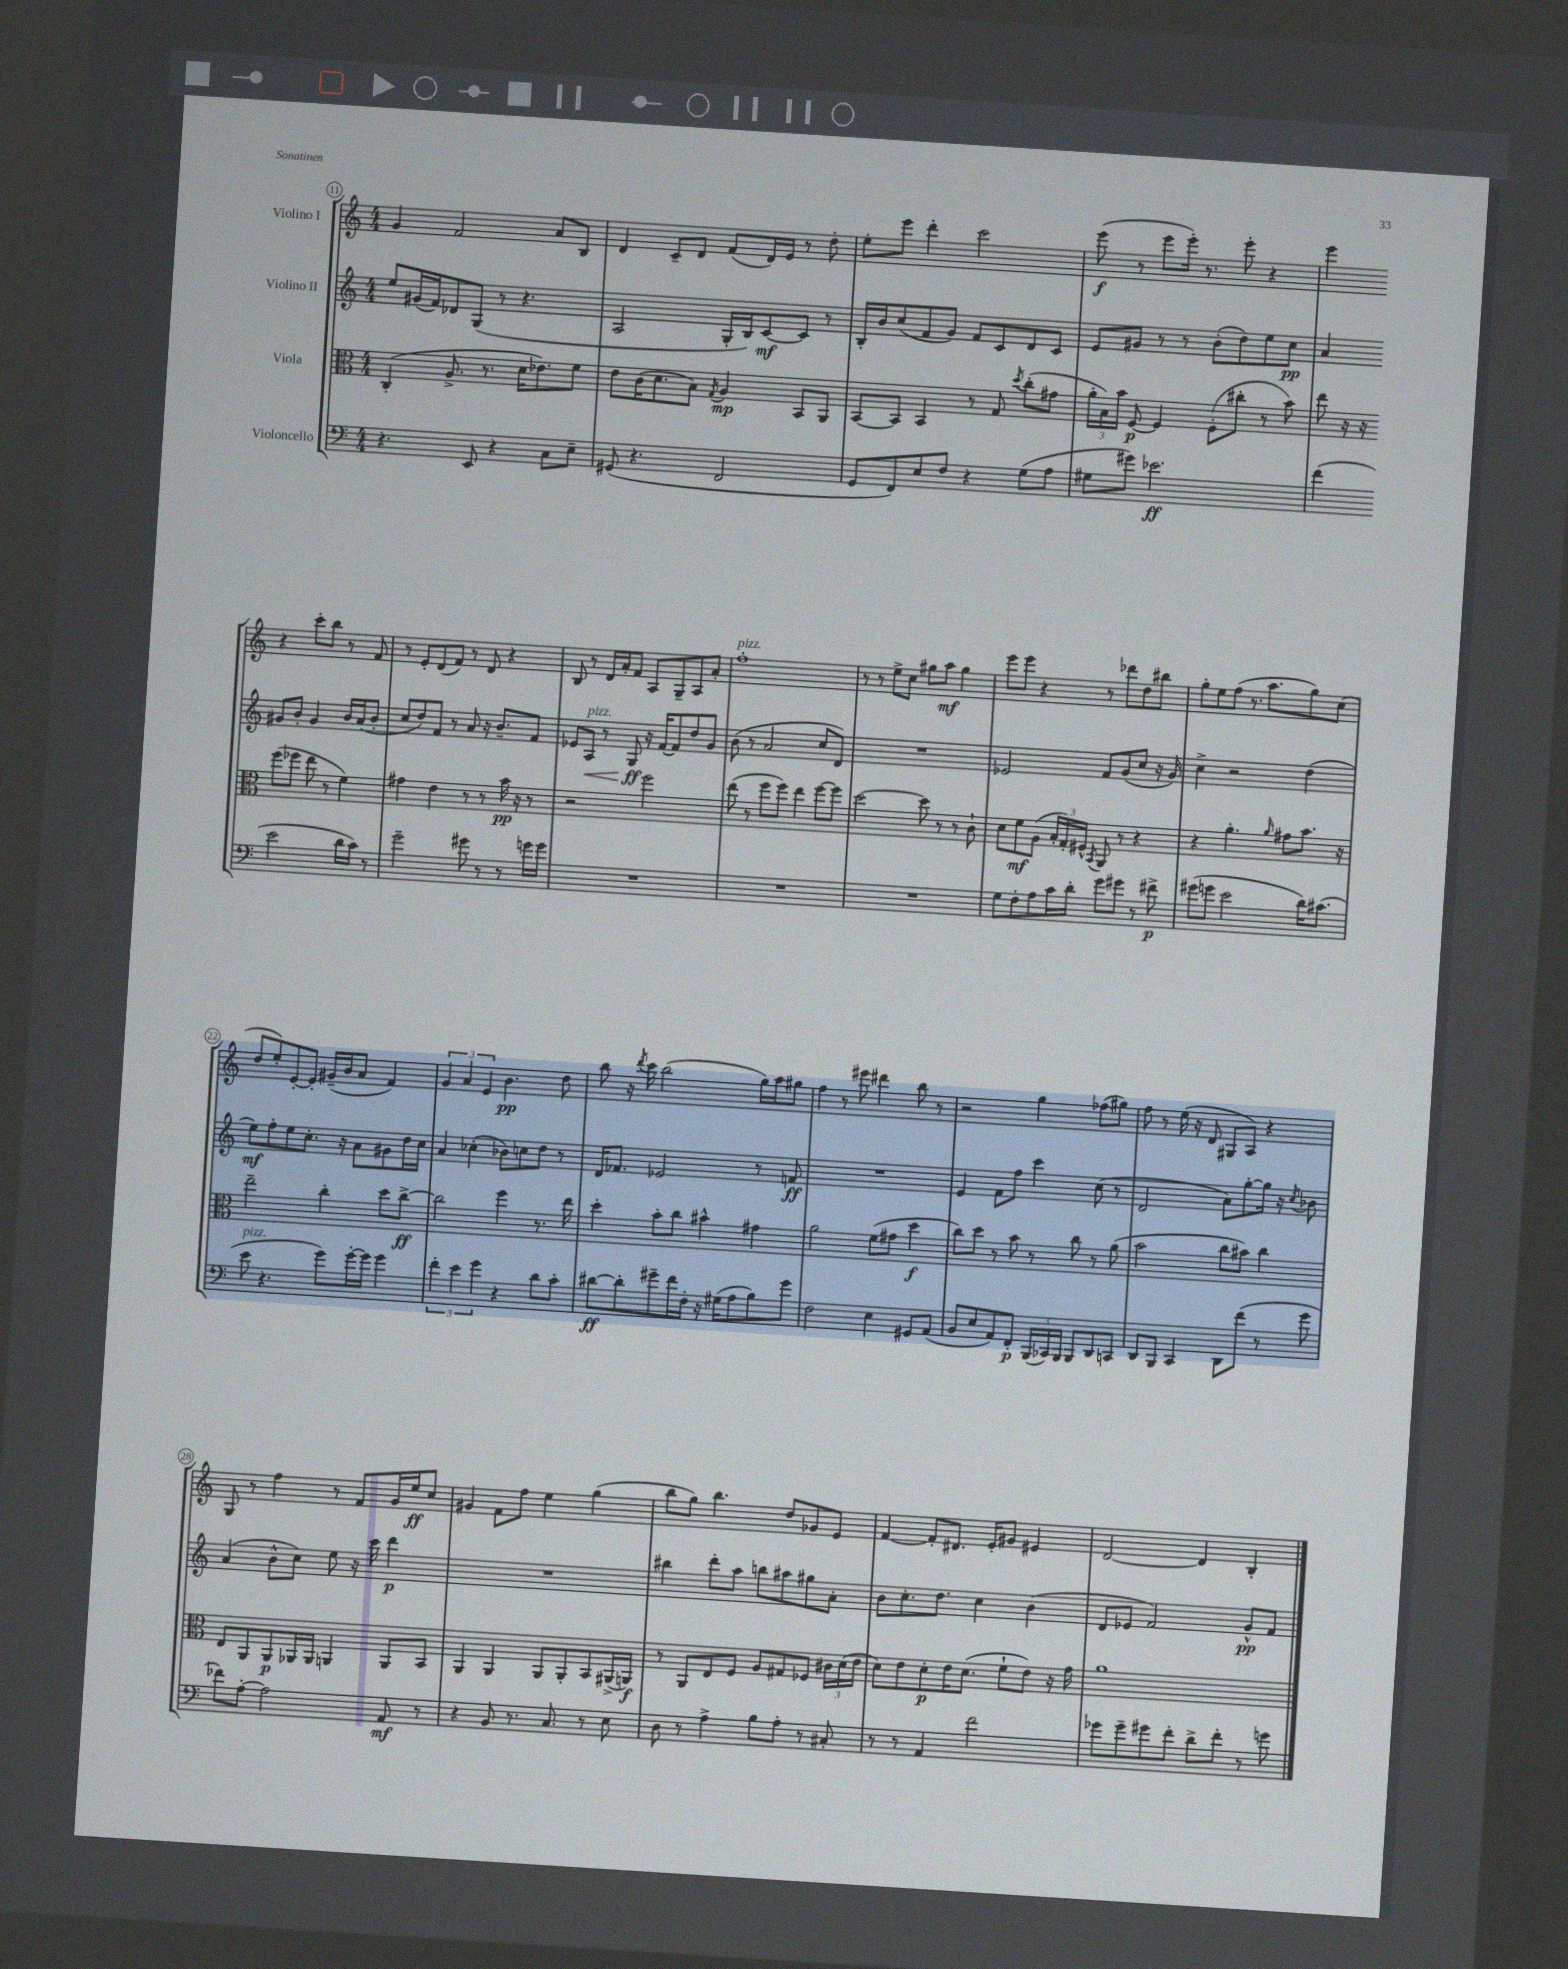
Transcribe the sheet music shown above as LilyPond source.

<<
\new StaffGroup <<
\new Staff = "s0" \with { instrumentName = "Violino I" } {
    \clef treble \key c \major \numericTimeSignature \time 4/4
    \autoBeamOff g'4 f'2 a'8[ b8] |
    d'4 c'8[-- d'8] f'8[( d'16) e'16] r8 d''8-. |
    e''8[-. e'''8] d'''4-. c'''2 |
    e'''8\f( r8 e'''8[ e'''16]-.) r8. e'''8-. r4 |
    e'''4 r4 c'''8[-. b''8] r8 f'8 |
    r8 e'8[-. d'8( f'8]) r8 d'8 r4 |
    b8 r8 d'16[ a'16-. f'8] a8[ g8-- a8 a'8]-. |
    f''1-.^\markup { \italic "pizz." } |
    r8 r8 e''8[-> c''8] gis''8[ a''8]\mf gis''4 |
    e'''8[ e'''8] r4 r8 des'''8[ d''8 bis''8] |
    g''8[-. e''8 f''8]( r8. a''8.[ g''8) c''8]( |
    d''8[ e''8-.) e'8~-. e'8]-. gis'16[--( b'16 a'8] f'4) |
    \tuplet 3/2 { g'4 a'4 e'4 } b'4.\pp d''8 |
    b''8 r16 \acciaccatura { d'''8 } c'''16 b''2( g''16[) a''16 gis''8] |
    f''4 r8 eis'''8 dis'''4 b''8 r8 |
    r2 g''4 fes''8[( gis''8]) |
    f''8 r8 e''16( r16 d'8 gis8[ a8]) r4 |
    g8 r8 f''4 r8 f'8[ g'16 e''16\ff c''8] |
    gis'4 f'8[ f''8] e''4 g''4( |
    b''8[ g''8]) b''4. d''8[ ges'8 e'8] |
    f'4~ f'8[-. dis'8.] e'16[-. gis'8] eis'4 |
    d'2~ d'4 b4-. \bar "|." |
}
\new Staff = "s1" \with { instrumentName = "Violino II" } {
    \clef treble \key c \major \numericTimeSignature \time 4/4
    \autoBeamOff e''8[ gis'16( f'16) des'8 g8]( r8 r4. |
    a2 g16[-. b16) c'8~\mf c'8] r8 |
    b16[-. b'16 c''8( f'8 g'8]) f'8[ c'8 d'8 c'8] |
    e'8[ gis'8] r8 r8 b'8[-.( d''8) e''8 c''8]\pp |
    a'4 gis'8[ b'8]-. gis'4 b'16[ a'16( b'8]-. |
    c''8[ d''8) f'8] r8 a'8 r16 b'8.[-- f'8] |
    ees'8[ a8]\<^\markup { \italic "pizz." } r8 g8\ff\! r16 f'16[~ f'8 d''8 g'8] |
    b'8( r8 a'2 c''8[ d'8]) |
    R1 |
    ees'2 f'8[ g'8( c''8] r16 g'16) |
    c''4-> r2 d''4( |
    e''8[\mf) f''8-. e''8 c''8.]-. r16 a'8[ gis'8 d''16 c''16] |
    a'4 ces''4-.( bes'8[) c''8 d''8] r8 |
    d'16[ fes'8.] ees'2 r8 f'8\ff |
    R1 |
    e'4 f'8[ f''8] c'''4 c''8( r8 |
    d'2 a'8[) g''8~-. g''16] r16 \acciaccatura { c''8 } bes'8 |
    a'4( b'8[-^ c''8]) e''8 r16 c'''16 d'''4\p |
    R1 |
    bis''4 d'''8[-. a''8] b''8[ ais''8 gis''8 a'8]-. |
    b'8[ c''8.-. d''8.] c''4 b'4( |
    d'8[ ees'8] f'2) g'8[-^\pp f'8] \bar "|." |
}
\new Staff = "s2" \with { instrumentName = "Viola" } {
    \clef alto \key c \major \numericTimeSignature \time 4/4
    \autoBeamOff c4-.( a8.-> r8. d'16[ ees'8.) f'8] |
    e'8[ c'16( d'8. b8]) \acciaccatura { g8 } a4\mp b,8[ a,8] |
    b,8[~ b,8] b,4 r8 g8 \acciaccatura { d''8 } c''8[-.( gis'8] |
    \tuplet 3/2 { a'16[-. b16) b'16] } f8~\p f4 f8[-.( cis''8]-. r8 b'8) |
    e''8 r16 r16 f''8[( fes''8] e''8 r8 f'4) |
    gis'4 e'4 r8 r8 b'16\pp r16 r8 |
    r2 f''2 |
    e''8( r8 f''8[ f''8]) e''4 f''8[~ f''8] |
    d''2~ d''8 r8 r8 c'8-! |
    d'8[ f'8\mf a8]( \tuplet 3/2 { b16[-. g16-.) fis16]-^ } \acciaccatura { b,8 } a,8 r8 r4 |
    r4 a'4.-. \grace { a'16 } gis'8[ b'8.] r16 |
    e''2-- c''4-. d''8[ c''8]~->\ff |
    c''2 f''4 r8. e''16 |
    d''4-. b'8[-. c''8] bis'4-^ gis'4 |
    a'2 f'8[( gis'8] d''4\f |
    c''8[) d''8] r8 b'8 r8 c''8 r8 a'8( |
    b'2 c''8[ bis'8]) c''4 |
    e8[ a,8 a,8\p aes,16 aes,16] a,4 a,8[ b,8] |
    a,4 a,4 a,8[ a,8-. b,8 ais,16->( a,16]\f) |
    r8 a,8[ e8 f8] a8[ gis8 fes8] \tuplet 3/2 { cis'16[ d'16( e'16] } |
    d'8[) e'8 d'8-.\p e'16 d'8.]( f'8[-! e'8]) r16 g'16 |
    a'1 \bar "|." |
}
\new Staff = "s3" \with { instrumentName = "Violoncello" } {
    \clef bass \key c \major \numericTimeSignature \time 4/4
    \autoBeamOff r4. e,8 r4 c8[ e8]-- |
    gis,8( r4. f,2 |
    g,8[ f,8) e8 f8] r4 g8[( a8] |
    gis8[ gis'8]) ees'2.\ff |
    f'4( e'2 d'16[ c'16]) r8 |
    g'2-- gis'8 r8 r8 g'16[ g'16] |
    R1 |
    R1 |
    R1 |
    g8[ f8-. a8 c'16 d'16]-. g'8[ gis'8] r8 fis'8->\p |
    gis'8[( g'8] e'2 d'16[) cis'8.]( |
    e'8^\markup { \italic "pizz." } r4. g'8[) g'16~-. g'16] g'4 |
    \tuplet 3/2 { f'4-. e'4 g'4 } r4 d'8[ c'8]-. |
    dis'8[~\ff dis'8-. gis'8-- f'16 f16]-. r16 gis16[( a8 b8) gis'8] |
    f2 e4 gis,8[ a,8]( |
    b,8[ e8 a,8) f,8]-.\p \tuplet 3/2 { b,,16[( ces,16) b,,16] } b,,8[ d,8 c,8] |
    d,8[ b,,8] c,4 d,8[ f'8]( r8 g'8 |
    fes'8[) a8]~-. a2 a,8\mf r8 |
    r4 b,8 r8. c8. r8 e8 |
    d8 r8 a4-> b8[ a8]-. r8 cis8-. |
    r8 r8 a,4 f'2 |
    ges'8[ ges'8-- gis'8 f'8]-. d'8[-> f'8]-. r8 g'8 \bar "|." |
}
>>
>>
\layout { \context { \Score currentBarNumber = #11 \override BarNumber.stencil = #(make-stencil-circler 0.1 0.3 ly:text-interface::print) } }
